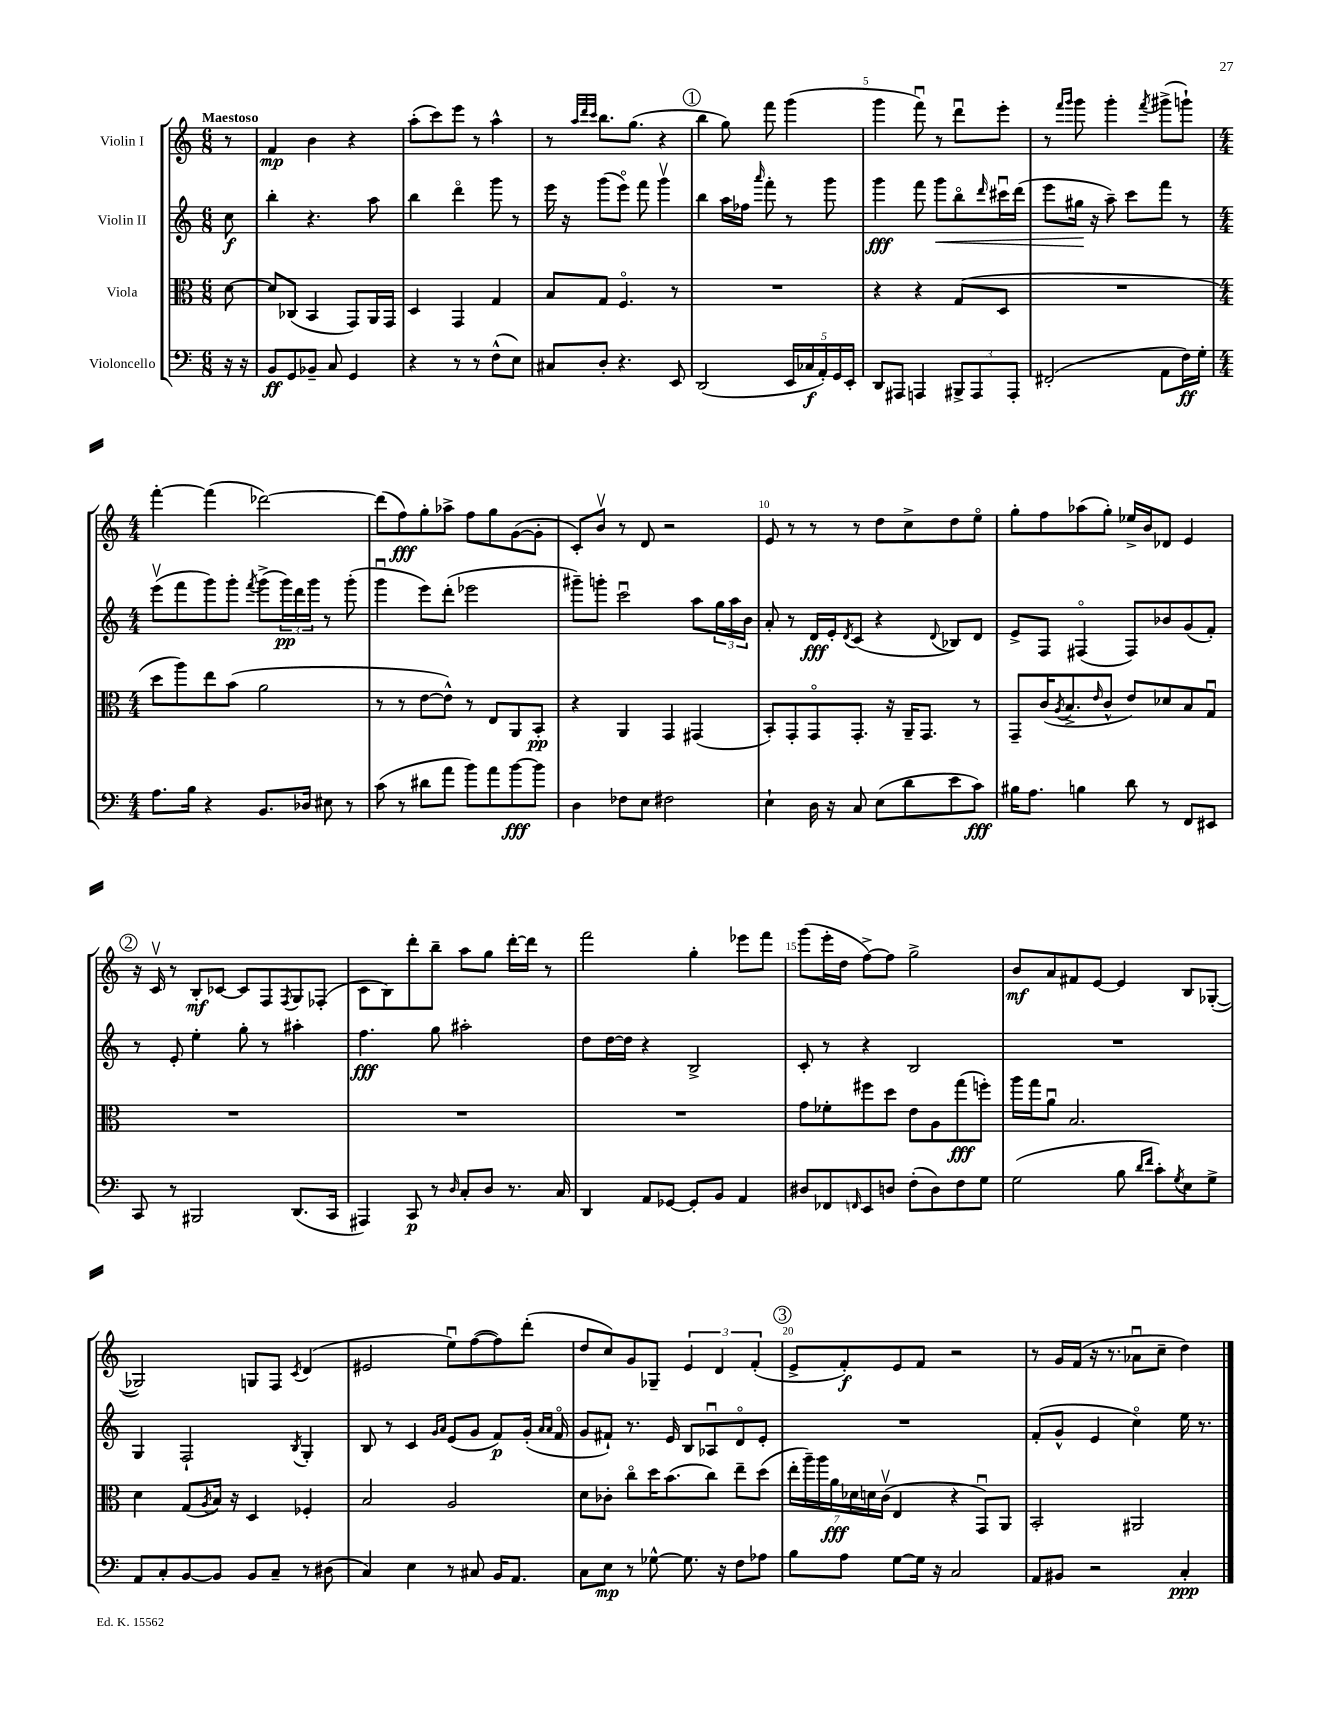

**kern	**kern	**kern	**kern
*staff4	*staff3	*staff2	*staff1
*clefF4	*clefC3	*clefG2	*clefG2
*k[]	*k[]	*k[]	*k[]
*M6/8	*M6/8	*M6/8	*M6/8
16r	[8d	8cc	8r
16r	.	.	.
=	=	=	=
8BB	8d]	4bb'	4f
8GG	(8C-	.	.
8BB-~	4BB	4.r	4b
8C	.	.	.
4GG	8GG)	.	4r
.	16AA	8aa	.
.	16GG	.	.
=	=	=	=
4r	4D	4bb	(8aa'
.	.	.	8ccc)
8r	4GG	4dddo	8eee
8r	.	.	8r
(8F^^	4G	8ggg	4aa^^
8E)	.	8r	.
=	=	=	=
8C#	8B	16eee	8r
.	.	16r	.
.	.	.	32qqaa
.	.	.	32qqddd
.	.	.	32qqccc
8D'	8G	(8ggg	8.bb
4.r	4.Fo	8eeeo)	.
.	.	.	(8.gg
.	.	8fff	.
.	.	4gggv	4r
8EE	8r	.	.
=	=	=	=
(2DD	2.r	4bb	4bb
.	.	16aa	8gg)
.	.	16ff-	.
.	.	16qqaaa	.
.	.	8fff'	8fff
20EE	.	8r	(4ggg
20C-	.	.	.
20AA')	.	.	.
.	.	8ggg	.
20GG	.	.	.
20EE'	.	.	.
=	=	=	=
8DD	4r	4ggg	4ggg
8AAA#	.	.	.
4AAA	4r	8fff	8fffu)
.	.	8ggg	8r
12BBB#^	(8G	8bbo	8dddu
12AAA	.	.	.
.	.	16qqddd	.
.	8D	16ccc#u	8eee'
12AAA'	.	.	.
.	.	(16ddd	.
=	=	=	=
(2FF#'	2.r	8eee	8r
.	.	.	16qqfff
.	.	.	16qqggg
.	.	16gg#	8ggg
.	.	16r	.
.	.	8aa~)	4ggg'
.	.	8ccc	.
.	.	.	8qfff
8AA	.	8fff	(8ggg#^
16F)	.	8r	8ggg`)
16G'	.	.	.
=	=	=	=
*M4/4	*M4/4	*M4/4	*M4/4
8.A	8dd	(8eeev	[4fff'
.	8aa)	8fff	.
16B	.	.	.
4r	8ee	8ggg)	(4fff]
.	(8b	8ggg'	.
.	.	8qfff	.
8.BB	2a	(8ggg^	[2ddd-)
.	.	24ggg)	.
.	.	24ddd	.
16D-	.	.	.
.	.	24ggg	.
8E#	.	8r	.
8r	.	(8ggg'	.
=	=	=	=
(8c	8r	4gggu	(8ddd-]
8r	8r	.	8ff)
8d#	[8e	8eee)	8gg'
8a	8e^^])	(8ddd'	8aa-^
8b)	8r	2eee-	8ff
8a	8E	.	8gg
[8b	8AA	.	([8g
8b]	8BB'	.	8g']
=	=	=	=
4D	4r	8ggg#~)	8c')
.	.	8ggg'	8bv
8F-	4AA	2cccu	8r
8E	.	.	8d
2F#	4GG	.	2r
.	(4GG#	8aa	.
.	.	24gg	.
.	.	24aa	.
.	.	24b	.
=	=	=	=
4E`	8BB')	8a'	8e
.	8GG'	8r	8r
16D	8GGo	16d	8r
16r	.	16e'	.
.	.	8qd	.
8C	8.GG'	(8c	8r
(8E	.	4r	8dd
.	16r	.	.
8d	16AA~	.	8cc^
.	8.GG	.	.
.	.	8qqd	.
8e	.	8B-)	8dd
8c)	8r	8d	8eeo
=	=	=	=
16B#	8GG~	8e^	8gg'
8.A	.	.	.
.	(16c	8F	8ff
.	8qA	.	.
.	8.B^	.	.
4B	.	(4F#o	(8aa-
.	16qqe	.	.
.	8c^^	.	8gg')
8d	8e)	8F#)	16ee-^
.	.	.	16b
8r	8d-	8b-	8d-
8FF	8B	(8g	4e
8EE#	8Gu	8f')	.
=	=	=	=
8CC	1r	8r	16r
.	.	.	16cv
8r	.	8e'	8r
2BBB#	.	4ee'	8B'
.	.	.	[8c-
.	.	8gg'	8c-]
.	.	8r	8F
.	.	.	8qF
(8.DD	.	4aa#'	8G
.	.	.	(8F-'
16CC	.	.	.
=	=	=	=
4AAA#)	1r	4.ff	8c
.	.	.	8B)
8CC	.	.	8ddd'
8r	.	8gg	8bb~
16qqD	.	.	.
8C'	.	2aa#'	8aa
8D	.	.	8gg
8.r	.	.	[16ddd'
.	.	.	16ddd]
.	.	.	8r
16C	.	.	.
=	=	=	=
4DD	1r	8dd	2fff
.	.	[16dd	.
.	.	16dd]	.
8AA	.	4r	.
[8GG-	.	.	.
8GG-']	.	2B^	4gg'
8BB	.	.	.
4AA	.	.	8eee-
.	.	.	8fff
=	=	=	=
8D#	8g	8c'	(8ggg
8FF-	8f-'	8r	16eee'
.	.	.	16dd
16qqFF	.	.	.
8EE	8ff#	4r	[8ff^)
8D	8dd	.	8ff]
(8F'	8e	2B	2gg^
8D)	8A	.	.
8F	(8gg	.	.
8G	8ff')	.	.
=	=	=	=
(2G	16aa	1r	8b
.	16gg	.	.
.	8au	.	8a
.	2.B	.	8f#
.	.	.	[8e
8B	.	.	4e]
16qqd	.	.	.
16qqf	.	.	.
8c')	.	.	.
8qG	.	.	.
8E	.	.	8B
8G^	.	.	([8G-'
=	=	=	=
8AA	4d	4G	2G-])
8C'	.	.	.
[8BB	(8G	2F`	.
.	8qA	.	.
8BB]	16B)	.	.
.	16r	.	.
8BB	4D	.	8G
8C~	.	.	8F
.	.	8qB	8qc
8r	4F-'	4G'	(4d
(8D#	.	.	.
=	=	=	=
4C)	2B	8B	2e#
.	.	8r	.
4E	.	4c	.
.	.	16qqg	.
.	.	16qqa	.
8r	2A	(8e	8eeu)
8C#	.	8g	([8ff
16BB	.	8f)	8ff])
8.AA	.	.	.
.	.	(16g'	(8ddd'
.	.	16qqa	.
.	.	16qqa	.
.	.	16fo	.
=	=	=	=
8C	8d	8g	8dd
8E	8c-'	8f#`)	8cc)
8r	8cco	8.r	8g
[8G-^^	16dd	.	8G-~
.	(8.b	16e	.
8.G-]	.	8B	6e
.	8cc)	8A-u	.
.	.	.	6d
16r	.	.	.
8F	8ee~	8do	.
.	.	.	(6f'
8A-	(8dd	8e'	.
=	=	=	=
8B	28ee'	1r	8e^
.	28aa~)	.	.
.	28aa	.	.
.	28a	.	.
8A	.	.	8f')
.	28d-	.	.
.	28d	.	.
.	(28cv	.	.
[8G	4E	.	8e
16G]	.	.	8f
16r	.	.	.
2C	4r	.	2r
.	8GGu)	.	.
.	8AA	.	.
=	=	=	=
8AA	2BB'	(8f'	8r
8BB#	.	8g^^	16g
.	.	.	(16f
2r	.	4e	16r
.	.	.	8.r
.	2AA#	4cco)	8a-u
.	.	.	8cc~
4C'	.	16ee	4dd)
.	.	8.r	.
==	==	==	==
*-	*-	*-	*-
